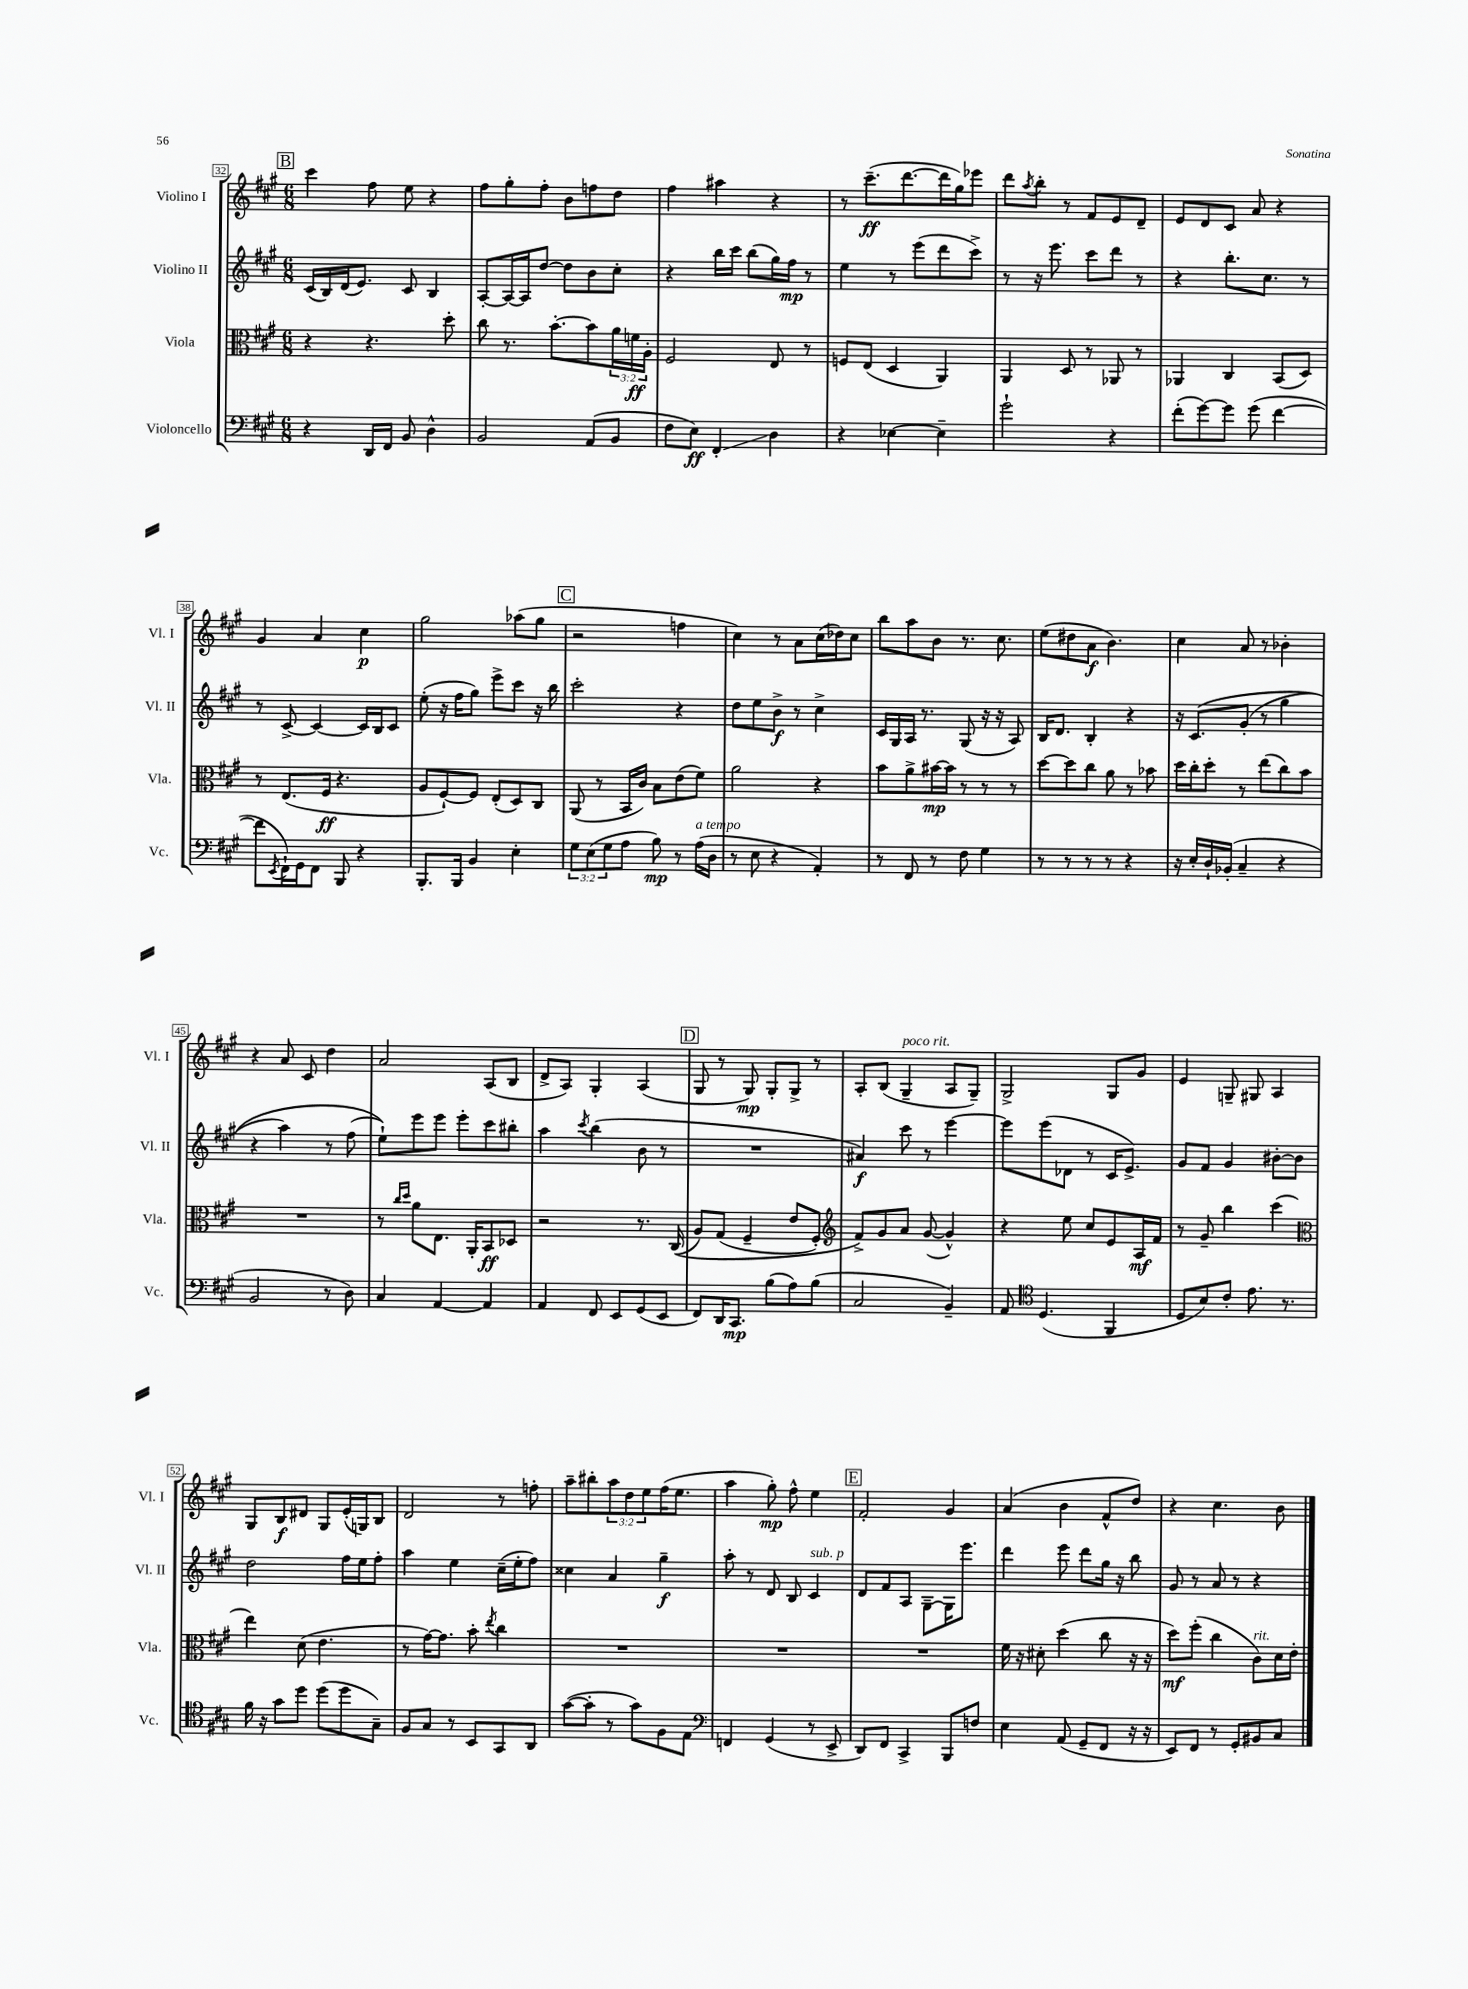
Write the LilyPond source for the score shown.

<<
\new StaffGroup <<
\new Staff = "s0" \with { instrumentName = "Violino I" shortInstrumentName = "Vl. I" } {
    \clef treble \key a \major \numericTimeSignature \time 6/8 \override Staff.TupletNumber.text = #tuplet-number::calc-fraction-text
    \mark \markup { \box "B" } cis'''4 fis''8 e''8 r4 |
    fis''8 gis''8-. fis''8-. b'8 f''8 d''8 |
    fis''4 ais''4 r4 |
    r8 cis'''8.--\ff( d'''8.~ d'''16 gis''16) ees'''8 |
    d'''8 \acciaccatura { a''8 } b''8-. r8 fis'8 e'8 d'8-- |
    e'8 d'8 cis'8 a'8 r4 |
    gis'4 a'4 cis''4\p |
    gis''2 aes''8( gis''8 |
    \mark \markup { \box "C" } r2 f''4 |
    cis''4) r8 a'8 cis''16( des''16) cis''8 |
    b''8 a''8 b'8 r8. cis''8. |
    e''8( dis''8 a'8\f b'4.) |
    cis''4 a'8 r8 bes'4-. |
    r4 a'8 cis'8 d''4 |
    a'2 a8( b8 |
    d'8-> a8) gis4-. a4( |
    \mark \markup { \box "D" } gis8 r8 gis8\mp) gis8-. gis8-> r8 |
    a8-. b8( gis4--^\markup { \italic "poco rit." } a8 gis8--) |
    gis2-> gis8 gis'8 |
    e'4 g8-- gis8 a4 |
    gis8 b8\f dis'8 gis8 e'16-.( g16) b8 |
    d'2 r8 f''8-. |
    a''8-- bis''8-. \tuplet 3/2 { a''8 d''8 e''8 } fis''16( e''8. |
    a''4 gis''8-.\mp) fis''8-^ e''4 |
    \mark \markup { \box "E" } fis'2-. gis'4 |
    a'4( b'4 fis'8-^ d''8) |
    r4 cis''4. b'8 \bar "|." |
}
\new Staff = "s1" \with { instrumentName = "Violino II" shortInstrumentName = "Vl. II" } {
    \clef treble \key a \major \numericTimeSignature \time 6/8
    \mark \markup { \box "B" } cis'16( b16) d'16( e'8.) cis'8 b4 |
    a8~-. a16~ a16 d''8~ d''8 b'8 cis''8-. |
    r4 b''16 cis'''16 b''8( gis''16) fis''16\mp r8 |
    e''4 r8 e'''8( d'''8 cis'''8->) |
    r8 r16 e'''8. cis'''8 d'''8 r8 |
    r4 b''8.-. cis''8. r8 |
    r8 cis'8~-> cis'4~ cis'16 b16 cis'8 |
    e''8-.( r16 fis''16 gis''8) e'''8-> cis'''8 r16 b''16 |
    \mark \markup { \box "C" } cis'''2-. r4 |
    d''8 e''8 b'8->\f r8 cis''4-> |
    cis'16 gis16 a16 r8. gis8( r16 r16 a8) |
    b16 d'8. b4-. r4 |
    r16 cis'8.\( gis'8-.( r8 gis''4 |
    r4 a''4) r8 fis''8( |
    e''8-!)\) e'''8 e'''8 e'''8-. cis'''8 bis''8-. |
    a''4 \acciaccatura { cis'''8 } b''4( b'8 r8 |
    \mark \markup { \box "D" } R2. |
    ais'4\f) cis'''8 r8 e'''4~ |
    e'''8 e'''8( des'8 r8 cis'16 e'8.->) |
    gis'8 fis'8 gis'4 bis'8~-. bis'8 |
    d''2 fis''16 e''16 fis''8-. |
    a''4 e''4 cis''16--( e''16-. fis''8) |
    cisis''4 a'4 gis''4--\f |
    a''8-. r8 d'8 b8 cis'4^\markup { \italic "sub. p" } |
    \mark \markup { \box "E" } d'8 fis'8 a8 gis8~-- gis16 e'''8. |
    d'''4 e'''8 d'''8 gis''16 r16 b''8 |
    gis'8 r8 a'8 r8 r4 \bar "|." |
}
\new Staff = "s2" \with { instrumentName = "Viola" shortInstrumentName = "Vla." } {
    \clef alto \key a \major \numericTimeSignature \time 6/8 \override Staff.TupletNumber.text = #tuplet-number::calc-fraction-text
    \mark \markup { \box "B" } r4 r4. d''8-. |
    cis''8 r8. b'8.~-. b'8 \tuplet 3/2 { a'16 f'16\ff a16-. } |
    fis2 e8 r8 |
    f8 e8( d4 a,4) |
    a,4 d8 r8 aes,8 r8 |
    aes,4 cis4 b,8( d8) |
    r8 e8.( fis16\ff r4. |
    a8 fis8~-!) fis8 e8-.( d8) cis8 |
    \mark \markup { \box "C" } a,8( r8 b,16 cis'16) b8 e'8( fis'8) |
    a'2 r4 |
    b'8 a'8-> bis'16~\mp bis'16 r8 r8 r8 |
    d''8~ d''8 cis''8 a'8 r8 bes'8 |
    d''16 cis''16-. d''8-. r8 e''8( cis''8) b'8 |
    R2. |
    r8 \grace { cis''16 d''16 } a'8 e8. a,16-. b,8\ff des8 |
    r2 r8. cis16(\( |
    \mark \markup { \box "D" } a8) gis8( fis4-- e'8 fis8-.) |
    \clef treble fis'8->\) gis'8 a'8 gis'8~( gis'4-^) |
    r4 e''8 cis''8 e'8 a16\mf fis'16 |
    r8 gis'8-- b''4 cis'''4( |
    \clef alto e''4) d'8( e'4. |
    r8 gis'16~) gis'8. b'8-. \acciaccatura { e''8 } cis''4 |
    R2. |
    R2. |
    \mark \markup { \box "E" } R2. |
    fis'16 r16 dis'8-. d''4( cis''8 r16 r16 |
    d''8\mf) fis''8-.( cis''4 cis'8^\markup { \italic "rit." }) d'16 e'16-. \bar "|." |
}
\new Staff = "s3" \with { instrumentName = "Violoncello" shortInstrumentName = "Vc." } {
    \clef bass \key a \major \numericTimeSignature \time 6/8 \override Staff.TupletNumber.text = #tuplet-number::calc-fraction-text
    \mark \markup { \box "B" } r4 d,16 fis,16 b,8 d4-^ |
    b,2 a,8( b,8 |
    fis8 e8\ff) fis,4-.\glissando d4 |
    r4 ees4~ ees4-- |
    gis'2-! r4 |
    fis'8-.( gis'8~) gis'8 gis'8( fis'4~ |
    fis'8 \acciaccatura { e,8 } fis,16-!) gis,16 fis,8 b,,8 r4 |
    b,,8.-. b,,16 b,4 e4-. |
    \mark \markup { \box "C" } \tuplet 3/2 { gis8 e8( gis8 } a8 b8\mp) r8 a16^\markup { \italic "a tempo" }( d16 |
    r8 e8 r4 a,4-.) |
    r8 fis,8 r8 fis8 gis4 |
    r8 r8 r8 r8 r4 |
    r16 e16-. d16-! bes,16-.( cis4-- r4 |
    b,2 r8 d8) |
    cis4 a,4~ a,4 |
    a,4 fis,8 e,8 gis,8( e,8 |
    \mark \markup { \box "D" } fis,8) d,16 cis,8.\mp b8( a8) b8( |
    cis2 b,4--) |
    a,8 \clef tenor d4.( fis,4 |
    d8 b8) cis'8-. e'8. r8. |
    fis'16 r16 gis'8 d''8 d''8( d''8 gis8--) |
    fis8 gis8 r8 b,8 gis,8 a,8 |
    gis'8~( gis'8-. r8 gis'8) fis8 e8 |
    \clef bass f,4 gis,4( r8 e,8-> |
    \mark \markup { \box "E" } d,8) fis,8 cis,4-> b,,8 f8 |
    e4 a,8( gis,8-- fis,8 r16 r16 |
    e,8) fis,8 r8 gis,8-. bis,8 cis8 \bar "|." |
}
>>
>>
\layout { \context { \Score currentBarNumber = #32 \override BarNumber.stencil = #(make-stencil-boxer 0.1 0.3 ly:text-interface::print) } }
